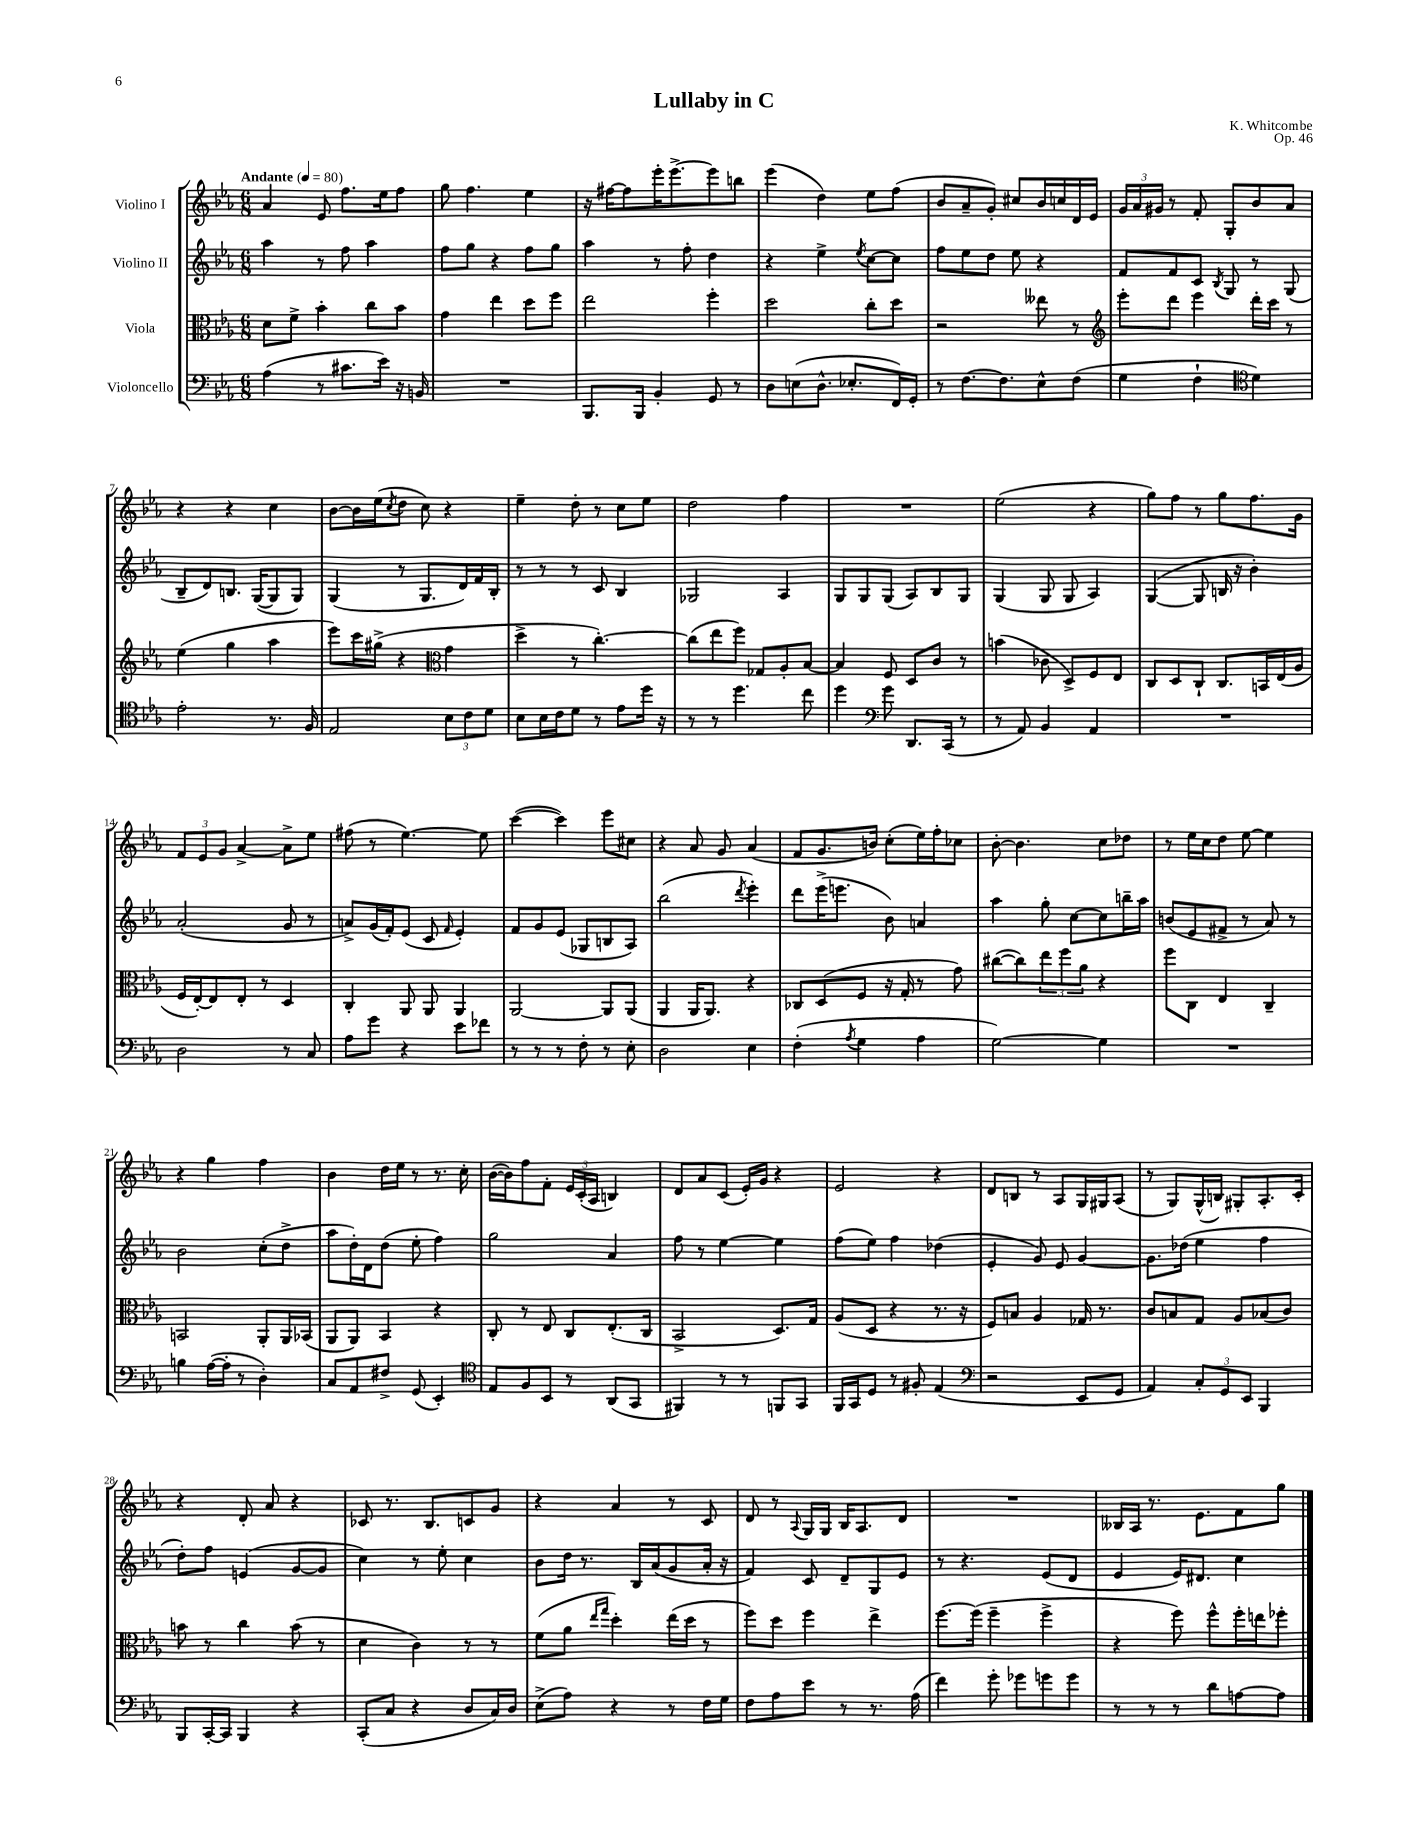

**kern	**kern	**kern	**kern
*staff4	*staff3	*staff2	*staff1
*clefF4	*clefC3	*clefG2	*clefG2
*k[b-e-a-]	*k[b-e-a-]	*k[b-e-a-]	*k[b-e-a-]
*M6/8	*M6/8	*M6/8	*M6/8
*MM80	*MM80	*MM80	*MM80
(4A-	8d	4aa-	4a-
.	8f^	.	.
8r	4b-'	8r	8e-
8.c#	.	8ff	8.ff
.	8cc	4aa-	.
16e-)	.	.	16ee-
16r	8b-	.	8ff
16BB	.	.	.
=	=	=	=
2.r	4g	8ff	8gg
.	.	8gg	4.ff
.	4ee-	4r	.
.	8dd	8ff	4ee-
.	8ff	8gg	.
=	=	=	=
8.BBB-	2ee-	4aa-	16r
.	.	.	[16ff#
.	.	.	8ff#]
16BBB-	.	.	.
4BB-'	.	8r	16eee-'
.	.	.	[8.eee-^
.	.	8ff'	.
8GG	4ff'	4dd	8eee-]
8r	.	.	8bb
=	=	=	=
8D	2dd	4r	(4eee-
(8E	.	.	.
8.D^^	.	4ee-^	4dd)
8.E-'	.	.	.
.	.	8qee-	.
.	8cc'	[8cc	8ee-
16FF)	8dd	8cc]	(8ff
16GG'	.	.	.
=	=	=	=
8r	2r	8ff	8b-
[8.F	.	8ee-	8a-~
.	.	8dd	8g')
8.F]	.	.	.
.	.	8ee-	8cc#
8E-^^	8ee--	4r	16b-
.	.	.	16cc
(8F	8r	.	16d
.	.	.	16e-
=	=	=	=
*	*clefG2	*	*
4G	8eee-'	8f	24g
.	.	.	24a-
.	.	.	24g#
.	8ddd	8f	8r
4F`	4eee-	8c	8f'
.	.	8qB-	.
.	.	8G	8G'
*clefC4	*	*	*
4d)	16ddd'	8r	8b-
.	16ccc	.	.
.	8r	(8G	8a-
=	=	=	=
2e-'	(4ee-	8B-~	4r
.	.	8d)	.
.	4gg	8.B	4r
.	.	([16G	.
8.r	4aa-	8G]	4cc
.	.	8G)	.
16F	.	.	.
=	=	=	=
2E-	8eee-)	(4G	[8b-
.	16ccc	.	16b-]
.	(16gg#^	.	(16ee-
.	.	.	8qcc
.	4r	8r	8dd
.	.	8.G	8cc)
*	*clefC3	*	*
12B-	4g	.	4r
.	.	16d)	.
12c	.	.	.
.	.	16f	.
12d	.	.	.
.	.	16B-'	.
=	=	=	=
8B-	4dd^	8r	4ee-~
16B-	.	8r	.
16c	.	.	.
8d	8r	8r	8dd'
8r	[4.cc')	8c	8r
8e-	.	4B-	8cc
16dd	.	.	8ee-
16r	.	.	.
=	=	=	=
8r	(8cc]	2G-	2dd
8r	8ee-	.	.
4.dd	8ff)	.	.
.	8G-	.	.
.	8A-'	4A-	4ff
8cc	[8B-	.	.
=	=	=	=
4dd	4B-]	8G	2.r
.	.	8G	.
*clefF4	*	*	*
8g	8F	(8G	.
8.DD	8D	8A-)	.
.	8c	8B-	.
(16CC	.	.	.
8r	8r	8G	.
=	=	=	=
8r	(4b	(4G	(2ee-
8AA-)	.	.	.
4BB-	8c-	8G	.
.	8D^)	8G	.
4AA-	8F	4A-)	4r
.	8E-	.	.
=	=	=	=
2.r	8C	([4G	8gg)
.	8D	.	8ff
.	8C`	8G]	8r
.	8.C	16B	8gg
.	.	16r	.
.	.	4b-')	8.ff
.	16BB	.	.
.	(16E-	.	.
.	16A-	.	16g
=	=	=	=
2D	16F	(2a-'	12f
.	[16E-')	.	.
.	.	.	12e-
.	8E-]	.	.
.	.	.	12g
.	8E-'	.	[4a-^
.	8r	.	.
8r	4D	8g	8a-^]
8C	.	8r	8ee-
=	=	=	=
8A-	4C'	8a^)	(8ff#
8g	.	(16g	8r
.	.	16f')	.
4r	8AA-	(8e-	[4.ee-)
.	8AA-	8c	.
.	.	16qqf	.
8e-	4AA-	4e-')	.
8f-	.	.	8ee-]
=	=	=	=
8r	[2AA-	8f	([4ccc
8r	.	8g	.
8r	.	(8e-	4ccc])
8F'	.	8G-	.
8r	8AA-]	8B	8eee-
8E-'	(8AA-	8A-)	8cc#
=	=	=	=
2D	4AA-	(2bb-	4r
.	16AA-	.	8a-
.	8.AA-)	.	.
.	.	.	8g
.	.	8qddd	.
4E-	4r	4eee-')	(4a-
=	=	=	=
(4F'	8C-	8ddd	8f
.	(8D	(16eee-^	8.g
.	.	8.eee	.
8qA-	.	.	.
4G	8F	.	.
.	.	.	16b)
.	16r	8b-)	(8cc'
.	16G'	.	.
4A-	8r	4a	16ee-)
.	.	.	16ff'
.	8g)	.	8cc-
=	=	=	=
[2G)	([8cc#	4aa-	[8b-'
.	8cc#])	.	4.b-]
.	12ee-	8gg'	.
.	12ff	.	.
.	.	[8cc	.
.	12a-	.	.
4G]	4r	8cc]	8cc
.	.	16bb~	8dd-
.	.	16aa-	.
=	=	=	=
2.r	8ff	(8b	8r
.	8C	8e-	16ee-
.	.	.	16cc
.	4E-	8f#^	8dd
.	.	8r	[8ee-
.	4C~	8a-)	4ee-]
.	.	8r	.
=	=	=	=
4B	2BB	2b-	4r
([16A-	.	.	4gg
16A-']	.	.	.
8r	.	.	.
4D')	8AA-'	(8cc'	4ff
.	16AA-	8dd^	.
.	(16BB-	.	.
=	=	=	=
8C	8AA-	8aa-	4b-
8AA-	8AA-)	16dd')	.
.	.	16d	.
8F#^	4BB-	(8dd	16dd
.	.	.	16ee-
(8GG	.	8ee-'	8r
4EE-')	4r	4ff)	8.r
.	.	.	16cc'
=	=	=	=
*clefC4	*	*	*
8E-	8C'	2gg	([16b-
.	.	.	16b-])
8F	8r	.	8ff
8BB-	8E-	.	8f'
8r	8C	.	24e-
.	.	.	(24c'
.	.	.	24A-
(8AA-	(8.E-'	4a-	4B)
8GG	.	.	.
.	16C	.	.
=	=	=	=
4FF#)	2BB-^	8ff	8d
.	.	8r	8a-
8r	.	[4ee-	(8c
8r	.	.	16e-')
.	.	.	16g
8FF	8.D)	4ee-]	4r
8GG	.	.	.
.	16G	.	.
=	=	=	=
16FF	(8A-	(8ff	2e-
16GG	.	.	.
8D	8D	8ee-)	.
8r	4r	4ff	.
8F#'	.	.	.
(4E-	8.r	(4dd-	4r
.	16r	.	.
=	=	=	=
*clefF4	*	*	*
2r	8F)	4e-'	8d
.	8B	.	8B
.	4A-	8g)	8r
.	.	8e-	8A-
8EE-	16G-	[4g	16G
.	8.r	.	16G#
8GG	.	.	(8A-
=	=	=	=
4AA-)	8c	8.g]	8r
.	8B	.	8G)
.	.	(16dd-	.
12C'	8G	4ee-	(16G^^
.	.	.	16B)
12GG	.	.	.
.	8A-	.	8G#'
12EE-	.	.	.
4BBB-	(8B-	4ff	8.A-'
.	8c)	.	.
.	.	.	16c'
=	=	=	=
8BBB-	8b	8dd')	4r
[16CC'	8r	8ff	.
16CC]	.	.	.
4BBB-	4cc	(4e	8d'
.	.	.	8a-
4r	(8b	[8g	4r
.	8r	8g]	.
=	=	=	=
(8CC'	4d	4cc)	8c-
8C	.	.	8.r
4r	4c)	8r	.
.	.	.	8.B-
.	.	8ee-'	.
8D	8r	4cc	8c
16C)	8r	.	8g
16D	.	.	.
=	=	=	=
(8E-^	(8f	8b-	4r
8A-)	8a-	16dd	.
.	.	8.r	.
.	16qqee-	.	.
.	16qqgg	.	.
4r	4dd')	.	4a-
.	.	16B-	.
.	.	(16a-	.
8r	(16ee-	8g	8r
.	16dd	.	.
16F	8r	16a-'	8c
16G	.	16r	.
=	=	=	=
8F	8ff)	4f)	8d
8A-	8dd	.	8r
.	.	.	8qqA-
8e-	4ff	8c	16G
.	.	.	16G
8r	.	8d~	16B-
.	.	.	8.A-
8.r	4ee-^	8G	.
.	.	8e-	8d
(16A-	.	.	.
=	=	=	=
4f)	[8.ff	8r	2.r
.	.	4.r	.
.	(16ff]	.	.
8g'	4ff~	.	.
8g-	.	.	.
8g	4ff^	(8e-	.
8g	.	8d	.
=	=	=	=
8r	4r	4e-	16B--
.	.	.	16A-
8r	.	.	8.r
8r	8ff)	16e-)	.
.	.	8.d#	8.e-
8d	8ff^^	.	.
[8A	16ff'	4cc	8f
.	16ee	.	.
8A]	8ff-'	.	8gg
==	==	==	==
*-	*-	*-	*-
